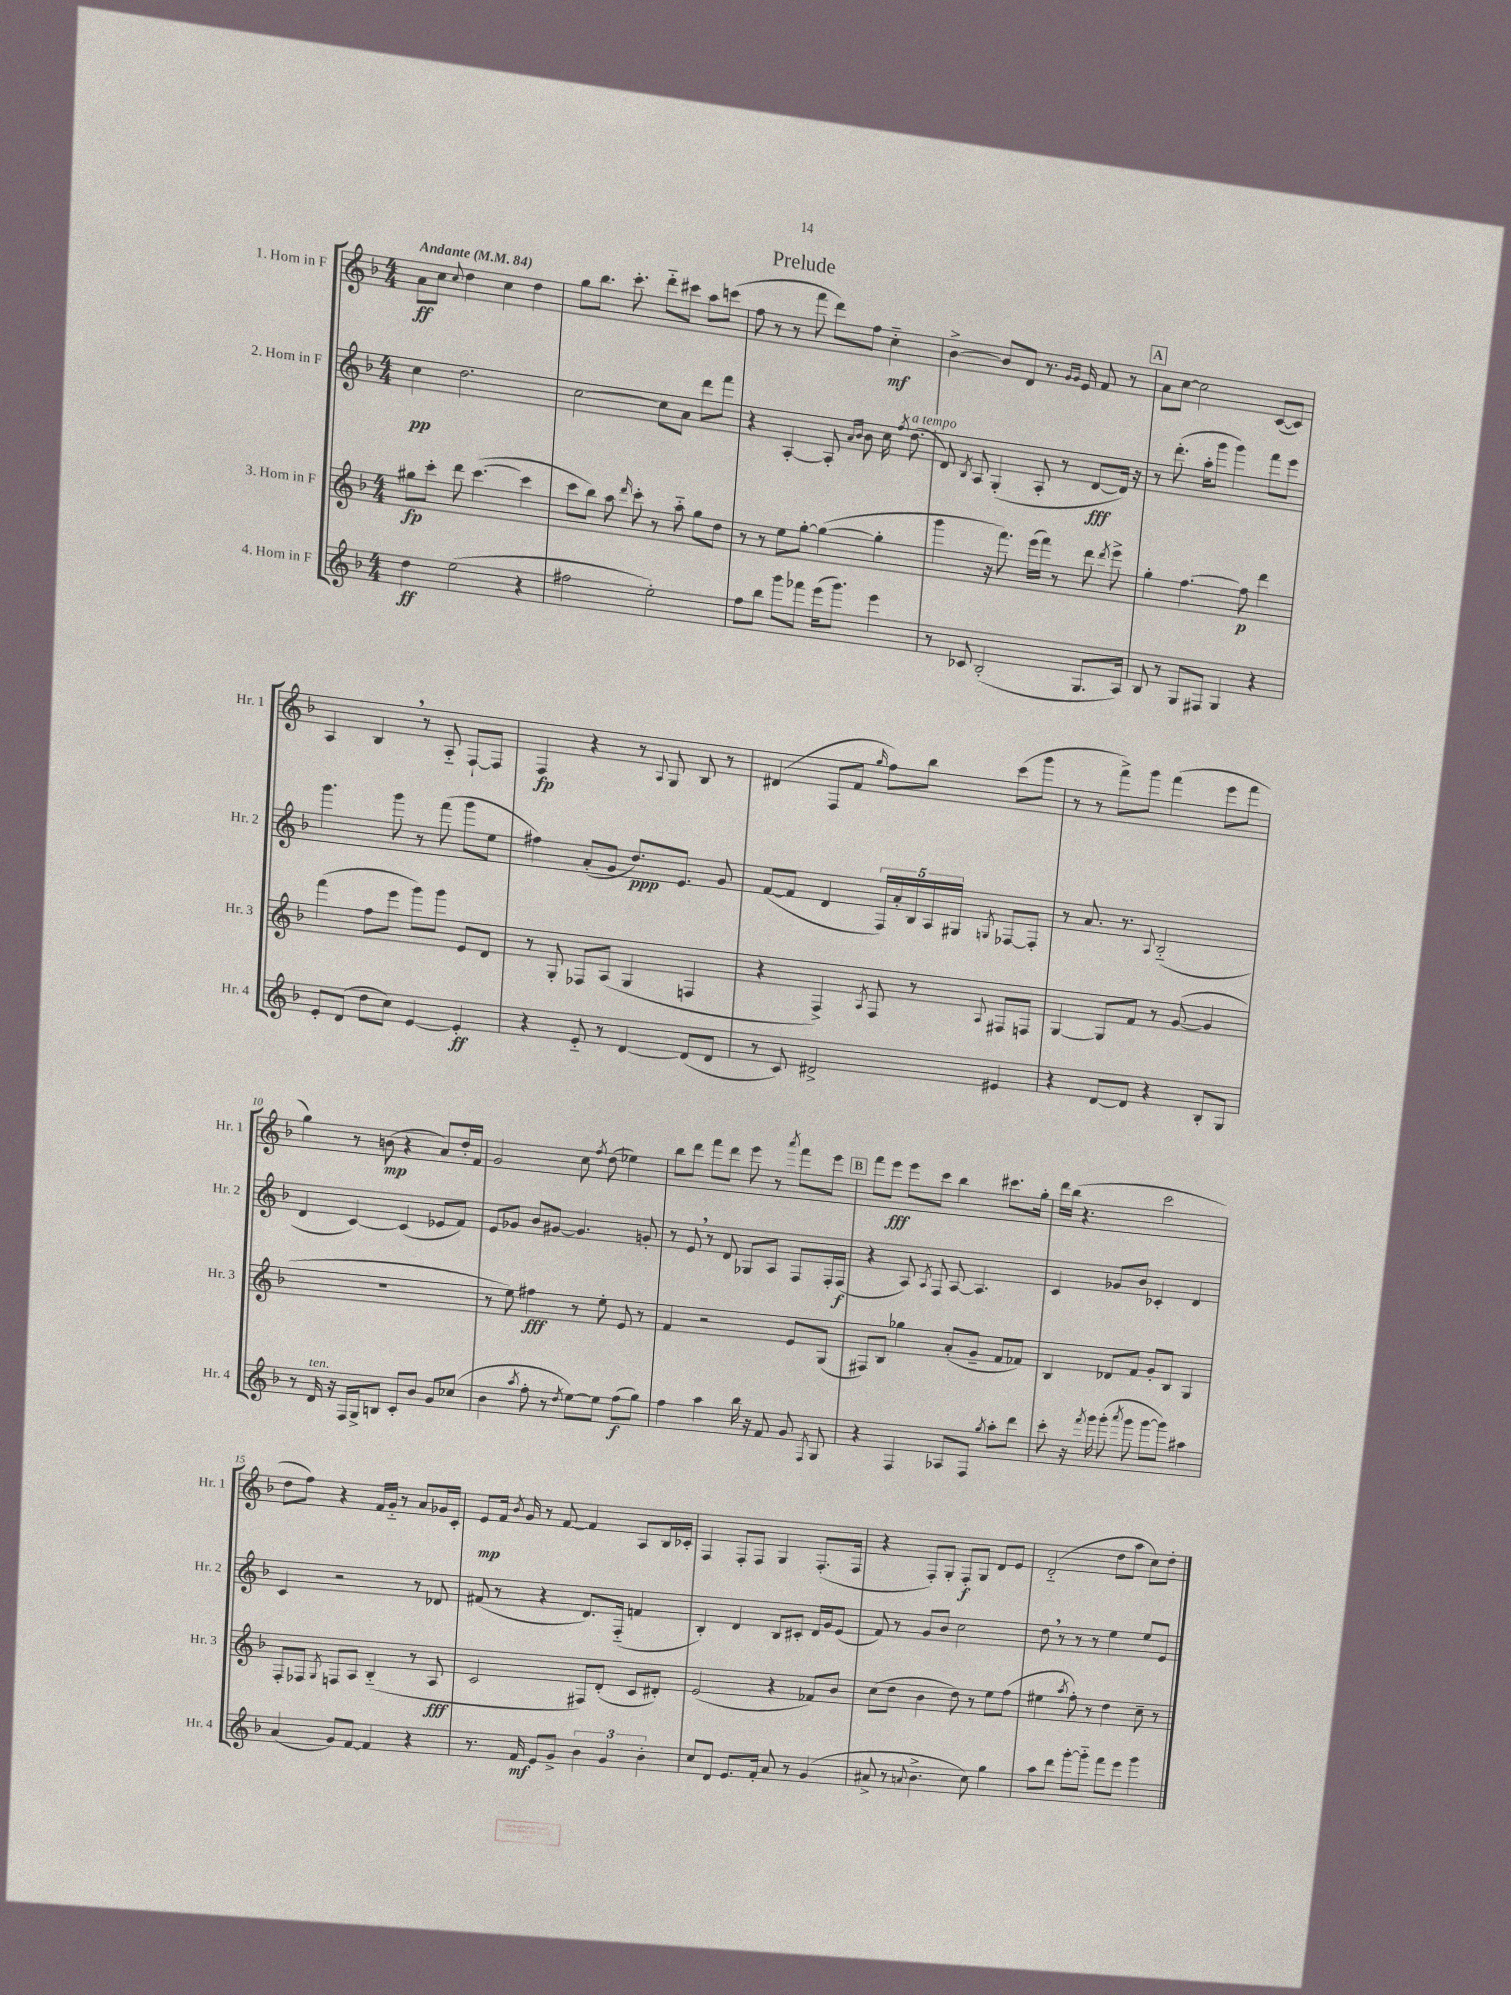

**kern	**dynam	**kern	**dynam	**kern	**dynam	**kern	**dynam
*part4	*part4	*part3	*part3	*part2	*part2	*part1	*part1
*staff4	*staff4	*staff3	*staff3	*staff2	*staff2	*staff1	*staff1
*I"4. Horn in F	*	*I"3. Horn in F	*	*I"2. Horn in F	*	*I"1. Horn in F	*
*I'Hr. 4	*	*I'Hr. 3	*	*I'Hr. 2	*	*I'Hr. 1	*
*clefG2	*	*clefG2	*	*clefG2	*	*clefG2	*
*k[b-]	*	*k[b-]	*	*k[b-]	*	*k[b-]	*
*M4/4	*	*M4/4	*	*M4/4	*	*M4/4	*
*MM84	*	*MM84	*	*MM84	*	*MM84	*
=1	=1	=1	=1	=1	=1	=1	=1
!	!	!	!	!	!	!LO:TX:a:B:t=Andante	!
4dd\	ff	8gg#X\L	fp	4cc\	pp	8a\L	ff
.	.	8ccc'\J	.	.	.	8cc\J	.
.	.	.	.	.	.	8qqcc/	.
(2ee\	.	8ddd\	.	2.dd\	.	4dd\	.
.	.	([4.ccc\	.	.	.	.	.
.	.	.	.	.	.	4cc\	.
4r	.	4ccc\]	.	.	.	4dd\	.
=2	=2	=2	=2	=2	=2	=2	=2
2ff#X\	.	8ccc\L	.	[2cc\	.	8gg\L	.
.	.	8bb-\J)	.	.	.	8.bb-\J	.
.	.	8aa\	.	.	.	.	.
.	.	.	.	.	.	8.ccc'\	.
.	.	16qqddd/	.	.	.	.	.
.	.	8ccc'\	.	.	.	.	.
2ee'\)	.	8r	.	8cc\L]	.	8ddd\L	.
.	.	8aa\	.	8a\J	.	8ccc#X\J	.
.	.	8gg\L	.	8ddd\L	.	8aa\L	.
.	.	8dd\J	.	8fff\J	.	(8cccn\J	.
=3	=3	=3	=3	=3	=3	=3	=3
8ff\L	.	8r	.	4r	.	8ff\	.
8bb-\J	.	8r	.	.	.	8r	.
8ggg\L	.	8ee\L	.	[4A'/	.	8r	.
8fff-X\J	.	[8gg'\J	.	.	.	8fff\	.
(16eee\KL	.	(4gg\_	.	8A'/]	.	8ddd\L)	.
8.ggg\J)	.	.	.	.	.	.	.
.	.	.	.	16qqa/LL	.	.	.
.	.	.	.	16qqb-/JJ	.	.	.
.	.	.	.	8b-\	.	8ff\J	.
4eee\	.	4gg'\]	.	16cc\	.	4cc\	mf
.	.	.	.	8qff/	.	.	.
!	!	!	!	!LO:TX:a:i:t=a tempo	!	!	!
.	.	.	.	(8.dd\	.	.	.
=4	=4	=4	=4	=4	=4	=4	=4
8r	.	4ggg\	.	8d/)	.	[4b-^\	.
.	.	.	.	8qB-/	.	.	.
8c-X/	.	.	.	8A/	.	.	.
(2B-'/	.	16r	.	(4G'/	.	8b-/L]	.
.	.	8.fff\)	.	.	.	.	.
.	.	.	.	.	.	8d/J	.
.	.	(16eee\LL	.	8A'/	.	8.r	.
.	.	16fff\JJ)	.	.	.	.	.
.	.	8r	.	8r	.	.	.
.	.	.	.	.	.	16qqg/LL	.
.	.	.	.	.	.	16qqg/JJ	.
.	.	.	.	.	.	16e/	.
8.G/L	.	8ddd\	.	[8d/L	fff	8f/	.
.	.	8qddd/	.	.	.	.	.
.	.	8eee^\	.	16d/Jk])	.	8r	.
16A/Jk)	.	.	.	16r	.	.	.
!!LO:REH:place=s1:t=A
=5	=5	=5	=5	=5	=5	=5	=5
8B-/	.	4gg'\	.	8r	.	8a\L	.
8r	.	.	.	(8.ddd'\	.	[8cc\J	.
8G/L	.	[4.ff\	.	.	.	2cc\]	.
.	.	.	.	16aa'\KL	.	.	.
8F#X/J	.	.	.	8ggg\J	.	.	.
4G/	.	.	.	4ggg\)	.	.	.
.	.	8ff\]	p	.	.	.	.
4r	.	4ddd\	.	8fff\L	.	([8c/L	.
.	.	.	.	8eee\J	.	8c/J])	.
!!LO:LB:g=z
=6	=6	=6	=6	=6	=6	=6	=6
8e'/L	.	(4fff\	.	4.ggg\	.	4A/	.
(8d/J	.	.	.	.	.	.	.
8dd\L	.	8ff\L	.	.	.	4B-,/	.
8cc\J)	.	8eee\J	.	8ggg\	.	.	.
[4e/	.	8ggg\L)	.	8r	.	8r	.
.	.	8ggg\J	.	(8fff\	.	8A/	.
4e'/]	ff	8e/L	.	8ggg\L	.	[8F`/L	.
.	.	8d/J	.	8ee\J	.	8F/J]	.
=7	=7	=7	=7	=7	=7	=7	=7
4r	.	8r	.	4ff#X\)	.	4F/	fp
.	.	8G'/	.	.	.	.	.
8e/	.	8F-X/L	.	(8a'/L	.	4r	.
8r	.	(8A/J	.	8g/J	.	.	.
[4d/	.	4G/	.	8.dd/L)	ppp	8r	.
.	.	.	.	.	.	8qqA/	.
.	.	.	.	.	.	8G/	.
.	.	.	.	8.e/J	.	.	.
(8d/L]	.	4Fn/	.	.	.	8B-/	.
8d/J	.	.	.	8g/	.	8r	.
=8	=8	=8	=8	=8	=8	=8	=8
8r	.	4r	.	([8f/L	.	(4d#X/	.
8c/)	.	.	.	8f/J]	.	.	.
2d#X^/	.	4F^/)	.	4d/	.	8F/L	.
.	.	.	.	.	.	8f/J	.
.	.	8qA/	.	.	.	16qqgg/	.
.	.	8F/	.	20F/LL)	.	8ff\L)	.
.	.	.	.	20a'/	.	.	.
.	.	.	.	20B-/	.	.	.
.	.	8r	.	.	.	8bb-\J	.
.	.	.	.	20A/	.	.	.
.	.	.	.	20G#X/JJ	.	.	.
.	.	8qqA/	.	8qGn/	.	.	.
4e#X/	.	8F#X/L	.	[8F-X/L	.	(8ccc\L	.
.	.	8Fn/J	.	8F-'/J]	.	8ggg\J	.
=9	=9	=9	=9	=9	=9	=9	=9
4r	.	[4G/	.	8r	.	8r	.
.	.	.	.	8.a/	.	8r	.
[8d/L	.	8G/L]	.	.	.	8fff^\L)	.
.	.	.	.	8.r	.	.	.
8d/J]	.	8f/J	.	.	.	8ggg\J	.
.	.	.	.	8qqA/	.	.	.
4r	.	8r	.	(2B-/	.	(4fff\	.
.	.	([8g/	.	.	.	.	.
8B-'/L	.	4g/]	.	.	.	8eee\L	.
8G/J	.	.	.	.	.	8fff\J	.
!!LO:LB:g=z
=10	=10	=10	=10	=10	=10	=10	=10
8r	.	1r	.	4d/	.	4gg\)	.
!LO:TX:a:i:t=ten.	!	!	!	!	!	!	!
16d/	.	.	.	.	.	.	.
16r	.	.	.	.	.	.	.
16F/LL	.	.	.	[4c/)	.	8r	.
16G^/J	.	.	.	.	.	.	.
8Bn/J	.	.	.	.	.	(8bn\	mp
8c'/L	.	.	.	(4c/]	.	4r	.
8b-/J	.	.	.	.	.	.	.
8g/L	.	.	.	8e-X/L	.	8a/L)	.
(8cc-X/J	.	.	.	8f/J)	.	16dd'/L	.
.	.	.	.	.	.	16f/JJ	.
=11	=11	=11	=11	=11	=11	=11	=11
4b-\	.	8r	.	8e/L	.	2g/	.
.	.	8ee\)	.	8g-X/J	.	.	.
8qaa/	.	.	.	.	.	.	.
8ff'\	.	4ff#X\	fff	8b-/L	.	.	.
8r	.	.	.	[8g#X/J	.	.	.
8qdd/	.	.	.	.	.	.	.
[8ee\L)	.	8r	.	4.g#/]	.	8cc\	.
.	.	.	.	.	.	8qff/	.
8ee\J]	.	8ee'\	.	.	.	(8dd\	.
(8ff\L	f	8e/	.	.	.	4ee-X\)	.
8gg\J)	.	8r	.	8gn'/	.	.	.
=12	=12	=12	=12	=12	=12	=12	=12
4ff\	.	4f/	.	8r	.	8bb-\L	.
.	.	.	.	8e,/	.	8ddd\J	.
4aa\	.	2r	.	8r	.	8fff\L	.
.	.	.	.	8d/	.	8ddd\J	.
16bb-\	.	.	.	8G-X/L	.	8eee\	.
16r	.	.	.	.	.	.	.
8f/	.	.	.	8A/J	.	8r	.
.	.	.	.	.	.	8qaaa/	.
8g/	.	8e/L	.	8F/L	.	8fff\L	.
8qF/	.	.	.	.	.	.	.
8G/	.	(8G/J	.	16F'/L	.	8eee\J	.
.	.	.	.	(16F/JJ	f	.	.
!!LO:REH:place=s1:t=B
=13	=13	=13	=13	=13	=13	=13	=13
4r	.	8F#X/L)	.	4r	.	8fff\L	.
.	.	8B-/J	.	.	.	8eee\J	fff
4F/	.	4gg-X\	.	8A/)	.	8eee\L	.
.	.	.	.	8qA/	.	.	.
.	.	.	.	8F/	.	8ccc\J	.
8A-X/L	.	(8a'/L	.	[8A/	.	4bb-\	.
8F/J	.	8g~/J	.	4.A/]	.	.	.
8qgg/	.	.	.	.	.	.	.
8aa'\L	.	8f/L	.	.	.	8.ccc#X\L	.
8ddd\J	.	8f-X/J)	.	.	.	.	.
.	.	.	.	.	.	16gg'\Jk	.
=14	=14	=14	=14	=14	=14	=14	=14
8ccc'\	.	4B-/	.	4c/	.	16ddd\LL	.
.	.	.	.	.	.	(16bb-\JJ	.
16r	.	.	.	.	.	4.r	.
8qfff/	.	.	.	.	.	.	.
16ggg\	.	.	.	.	.	.	.
(8ggg'\	.	8d-X/L	.	8g-X/L	.	.	.
8qaaa/	.	.	.	.	.	.	.
8ggg\	.	8f/J	.	8b-/J	.	.	.
[8ggg\L	.	8g'/L	.	4c-X'/	.	2ccc\	.
8ggg\J])	.	8B-/J	.	.	.	.	.
4aa#X\	.	4G/	.	4d/	.	.	.
!!LO:LB:g=z
=15	=15	=15	=15	=15	=15	=15	=15
(4a/	.	8F'/L	.	4c/	.	8dd\L	.
.	.	8F-X/J	.	.	.	8ff\J)	.
.	.	8qG/	.	.	.	.	.
8g/L)	.	8Fn/L	.	2r	.	4r	.
[8f/J	.	8A/J	.	.	.	.	.
4f/]	.	(4B-/	.	.	.	16f/LL	.
.	.	.	.	.	.	16g/JJ	.
.	.	.	.	.	.	8r	.
4r	.	8r	.	8r	.	8a/L	.
.	.	8A/	fff	8d-X/	.	16g-X/L	.
.	.	.	.	.	.	16c'/JJ	.
=16	=16	=16	=16	=16	=16	=16	=16
8.r	.	2c/	.	(8f#X/	.	8e/L	mp
.	.	.	.	8r	.	16f/Jk	.
.	.	.	.	.	.	8qb-/	.
16f/	mf	.	.	.	.	16g/	.
8e/L	.	.	.	4r	.	8r	.
8g^/J	.	.	.	.	.	[8f/	.
6b-\	.	8F#X/L)	.	8.d/L)	.	4f/]	.
.	.	(8d'/J	.	.	.	.	.
6g/	.	.	.	.	.	.	.
.	.	.	.	(16F/Jk	.	.	.
.	.	8c/L	.	4fn/	.	8A/L	.
6b-'\	.	.	.	.	.	.	.
.	.	8d#X'/J)	.	.	.	16B-/L	.
.	.	.	.	.	.	16c-X'/JJ	.
=17	=17	=17	=17	=17	=17	=17	=17
8cc/L	.	(2e/	.	4B-'/)	.	4F/	.
8d/J	.	.	.	.	.	.	.
8.e/L	.	.	.	4d/	.	8F'/L	.
.	.	.	.	.	.	8F/J	.
16f'/Jk	.	.	.	.	.	.	.
8a/	.	4r	.	8B-/L	.	4G/	.
8r	.	.	.	8c#X'/J	.	.	.
(4g/	.	8f-X/L)	.	16d/LL	.	(8.F'/L	.
.	.	.	.	16g/J	.	.	.
.	.	8b-/J	.	(8e/J	.	.	.
.	.	.	.	.	.	16F/Jk	.
=18	=18	=18	=18	=18	=18	=18	=18
8a#X^/	.	(8cc\L	.	8f/)	.	4r	.
8r	.	8dd\J	.	8r	.	.	.
8qqan/	.	.	.	.	.	.	.
4.b-^\	.	4b-\	.	8g/L	.	8F'/L)	.
.	.	.	.	8b-/J	.	8G'/J	.
.	.	8dd\)	.	2cc\	.	8F'/L	f
8cc\)	.	8r	.	.	.	8G/J	.
4gg\	.	8ee\L	.	.	.	8d/L	.
.	.	(8ff\J	.	.	.	8e/J	.
=19	=19	=19	=19	=19	=19	=19	=19
8aa\L	.	4ee#X\	.	8dd,\	.	(2d/	.
8ddd\J	.	.	.	8r	.	.	.
.	.	8qaa/	.	.	.	.	.
[8ggg'\L	.	8ff'\)	.	8r	.	.	.
8ggg\J]	.	8r	.	8r	.	.	.
8fff\L	.	4dd\	.	4ee\	.	8dd\L	.
8eee\J	.	.	.	.	.	8aa\J	.
4ggg\	.	8cc~\	.	8ee/L	.	8cc\L)	.
.	.	8r	.	8e/J	.	8dd'\J	.
==	==	==	==	==	==	==	==
*-	*-	*-	*-	*-	*-	*-	*-
